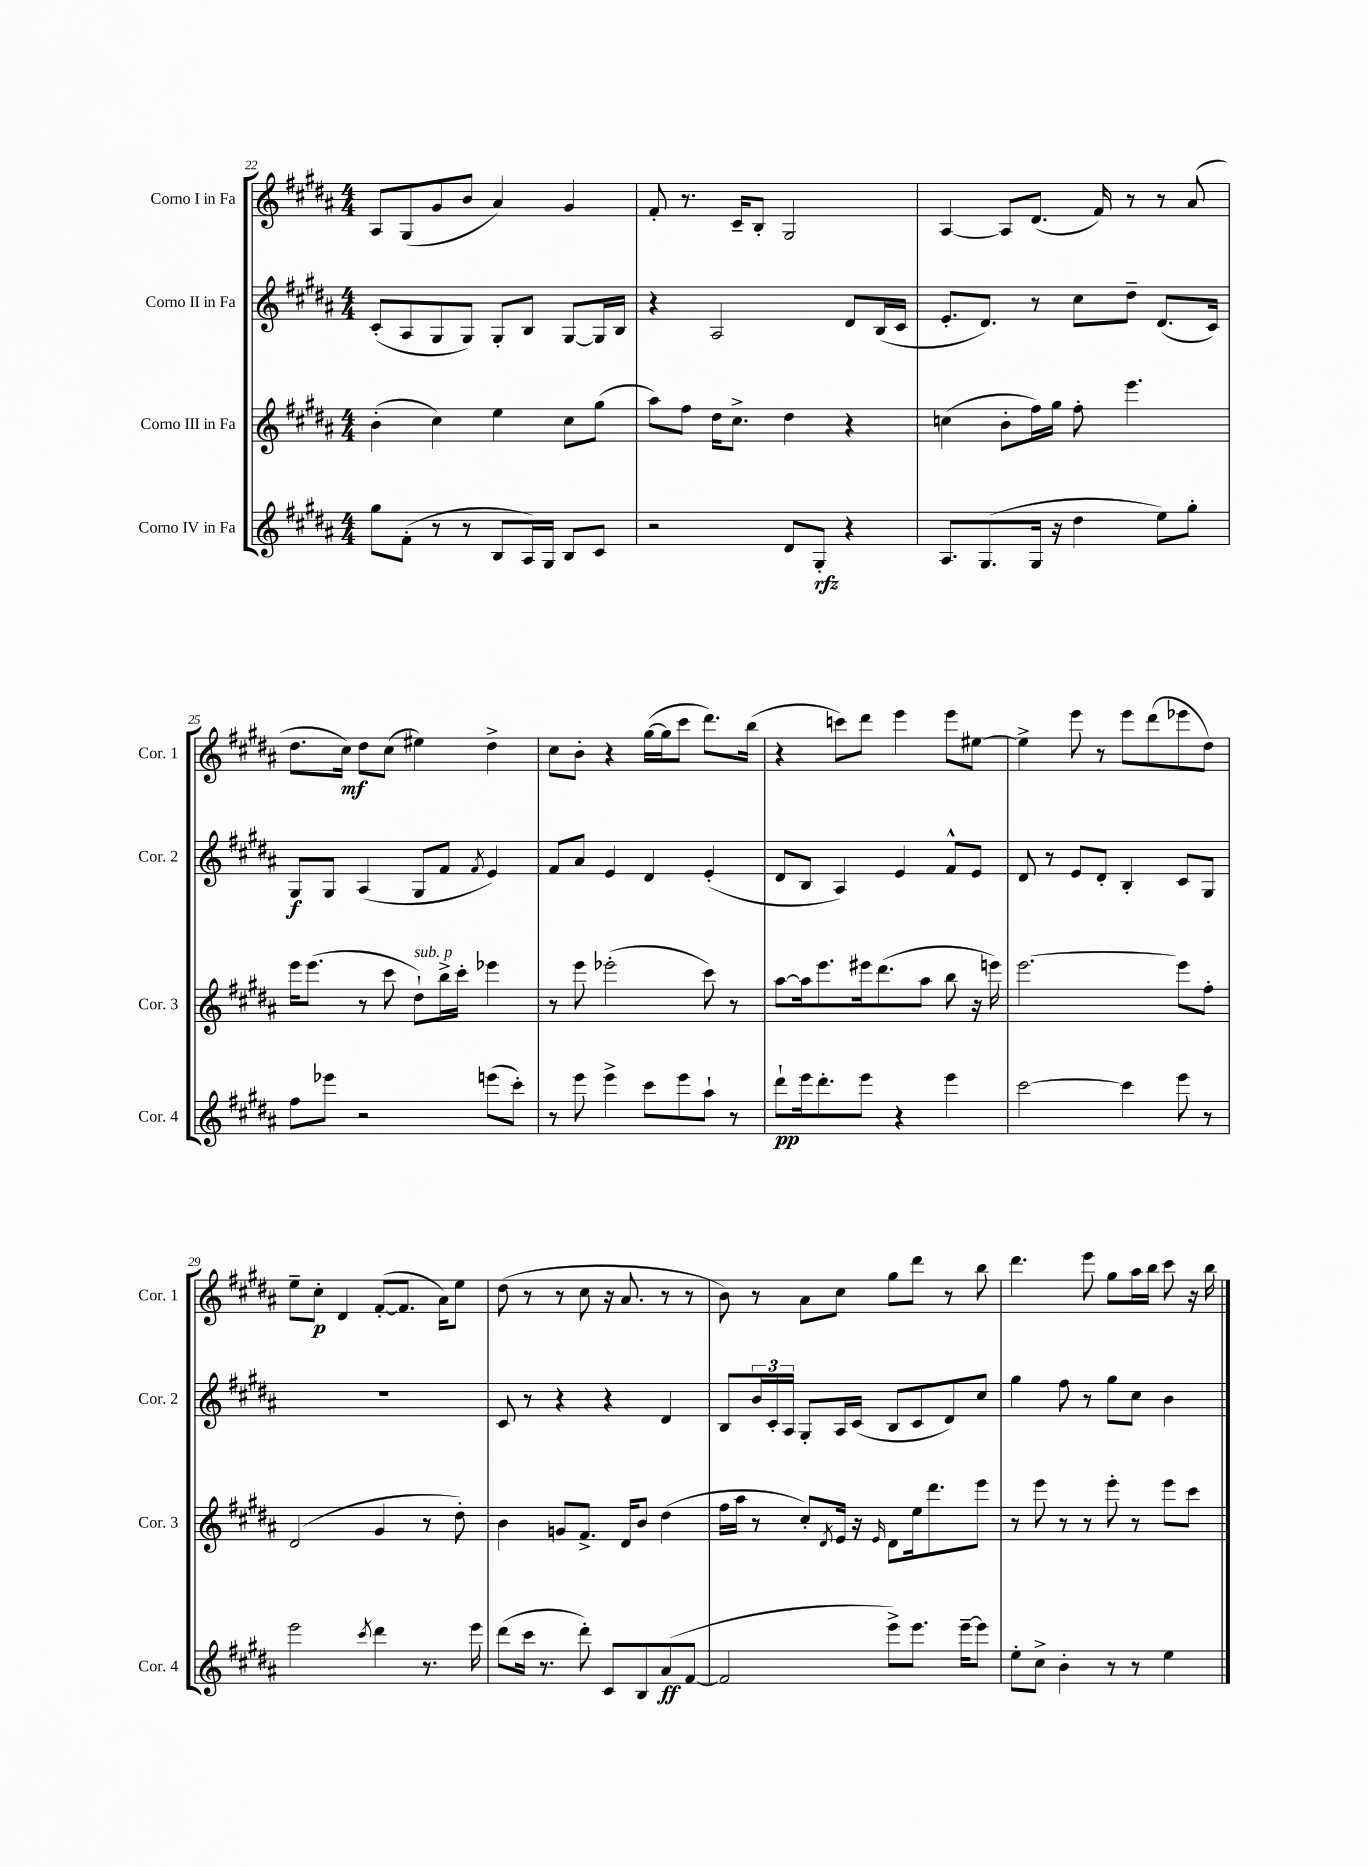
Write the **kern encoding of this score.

**kern	**kern	**kern	**kern
*staff4	*staff3	*staff2	*staff1
*clefG2	*clefG2	*clefG2	*clefG2
*k[f#c#g#d#a#]	*k[f#c#g#d#a#]	*k[f#c#g#d#a#]	*k[f#c#g#d#a#]
*M4/4	*M4/4	*M4/4	*M4/4
8gg#	(4b'	(8c#'	8A#
(8f#'	.	8A#	(8G#
8r	4cc#)	8G#	8g#
8r	.	8G#)	8b
8B	4ee	8G#'	4a#)
16A#)	.	8B	.
16G#	.	.	.
8B	8cc#	[8G#	4g#
8c#	(8gg#	16G#]	.
.	.	16B	.
=	=	=	=
2r	8aa#)	4r	8f#'
.	8ff#	.	8.r
.	16dd#	2A#	.
.	8.cc#^	.	16c#~
.	.	.	8B'
8d#	4dd#	.	2G#
8G#'	.	.	.
4r	4r	8d#	.
.	.	(16B	.
.	.	16c#	.
=	=	=	=
8.A#	(4cc	8.e'	[4A#
(8.G#	.	8.d#)	.
.	8b'	.	8A#]
16G#	16ff#)	8r	(8.d#
16r	16gg#	.	.
4dd#	8ff#'	8cc#	.
.	.	.	16f#)
.	4.eee	8dd#~	8r
8ee)	.	(8.d#	8r
8gg#'	.	.	(8a#
.	.	16c#)	.
=	=	=	=
8ff#	16eee	8G#	8.dd#
.	(8.eee	.	.
8eee-	.	8G#	.
.	.	.	16cc#)
2r	8r	(4A#	8dd#
.	8ccc#	.	(8cc#
.	8dd#`)	8G#	4ee#)
.	16bb^	8f#	.
.	16ccc#'	.	.
.	.	8qf#	.
(8eee	4eee-	4e)	4dd#^
8ccc#')	.	.	.
=	=	=	=
8r	8r	8f#	8cc#
8eee	8eee	8a#	8b'
4eee^	(2eee-'	4e	4r
8ccc#	.	4d#	([16gg#
.	.	.	16gg#]
8eee	.	.	8ccc#
8aa#`	8ccc#)	(4e'	8.ddd#)
8r	8r	.	.
.	.	.	(16bb
=	=	=	=
8ddd#`	[8aa#	8d#	4r
16eee	16aa#]	8B	.
8.ddd#'	8.eee	.	.
.	.	4A#)	8ccc)
8eee	16eee#	.	8ddd#
.	(8.ddd#	.	.
4r	.	4e	4eee
.	8aa#	.	.
4eee	8bb	8f#^^	8eee
.	16r	8e	[8ee#
.	16eee)	.	.
=	=	=	=
[2ccc#	[2.eee	8d#	4ee#^]
.	.	8r	.
.	.	8e	8eee
.	.	8d#'	8r
4ccc#]	.	4B'	8eee
.	.	.	(8ddd#
8eee	8eee]	8c#	8eee-
8r	8ff#'	8G#	8dd#)
=	=	=	=
2eee	(2d#	1r	8ee~
.	.	.	8cc#'
.	.	.	4d#
8qccc#	.	.	.
4ddd#	4g#	.	([8f#'
.	.	.	8.f#]
8.r	8r	.	.
.	.	.	16a#)
.	8dd#')	.	8ee
16eee	.	.	.
=	=	=	=
(8ddd#	4b	8c#	(8dd#
16ccc#	.	8r	8r
8.r	.	.	.
.	8g	4r	8r
8ddd#')	8.f#^	.	8cc#
8c#	.	4r	16r
.	16d#	.	8.a#
8B	8b	.	.
(8a#	(4dd#	4d#	8r
[8f#	.	.	8r
=	=	=	=
2f#]	16ff#	8B	8b)
.	16aa#	.	.
.	8r	24b	8r
.	.	24c#'	.
.	.	24A#	.
.	8cc#')	8G#'	8a#
.	8qd#	.	.
.	16e	16A#	8cc#
.	16r	(16c#	.
.	16qqe	.	.
8eee^)	8d#	8B	8gg#
8.eee	16ee	8c#	8ddd#
.	8.ddd#	.	.
.	.	8d#)	8r
[16eee~	.	.	.
8eee]	8eee	8cc#	8bb
=	=	=	=
8ee'	8r	4gg#	4.ddd#
8cc#^	8eee	.	.
4b'	8r	8ff#	.
.	8r	8r	8eee
8r	8eee'	8gg#	8gg#
8r	8r	8cc#	16aa#
.	.	.	16bb
4ee	8eee	4b	8ccc#
.	8ccc#	.	16r
.	.	.	16bb
==	==	==	==
*-	*-	*-	*-
